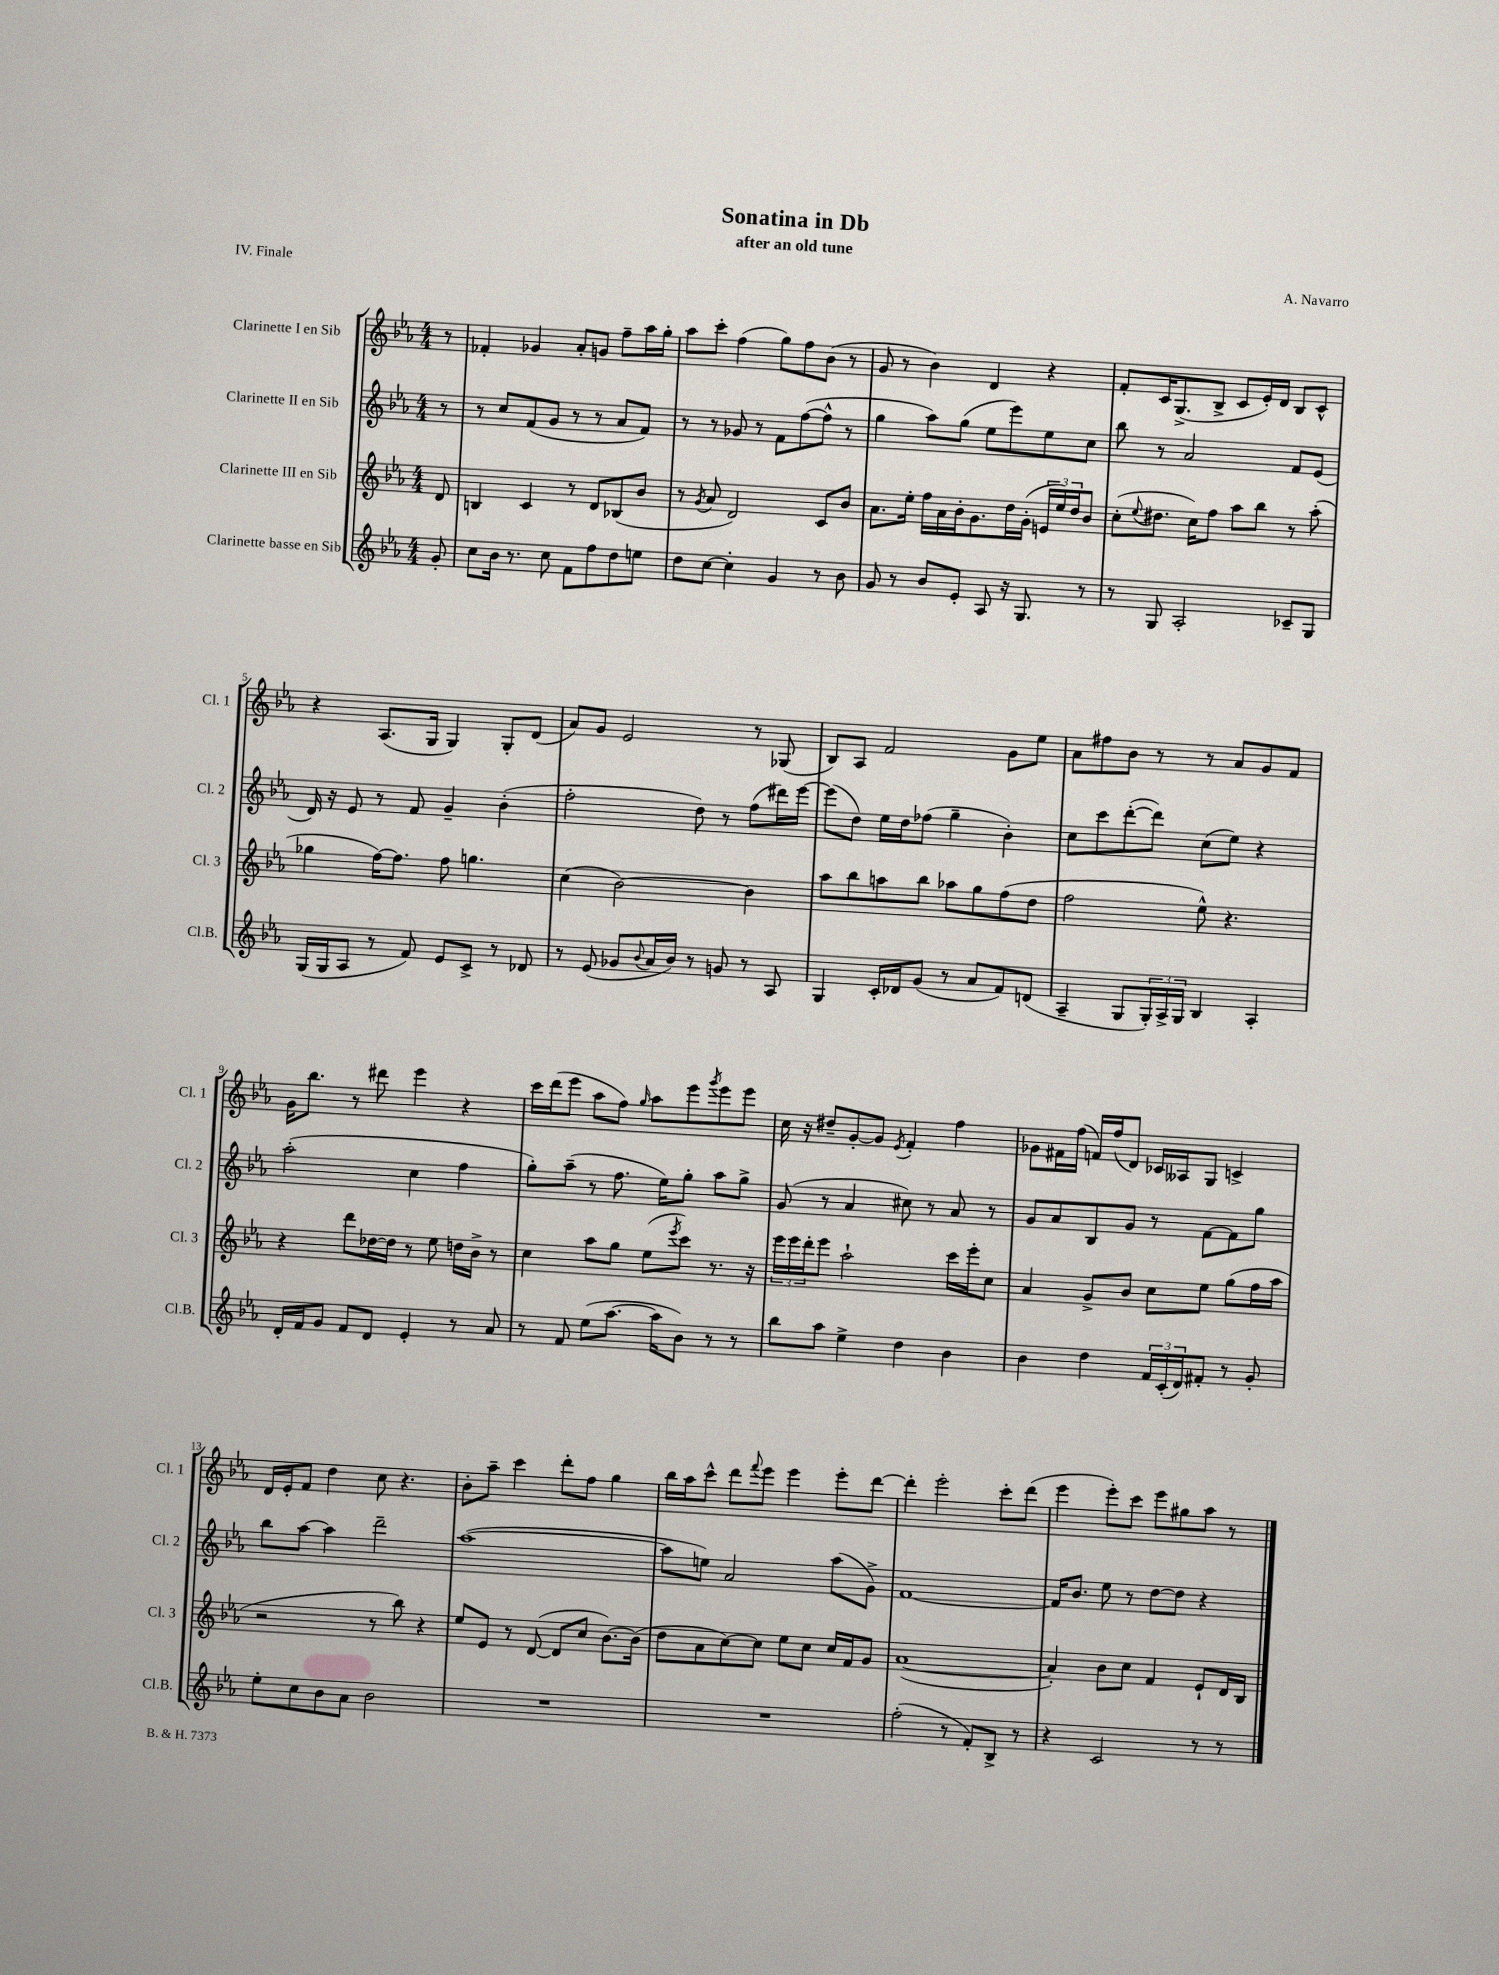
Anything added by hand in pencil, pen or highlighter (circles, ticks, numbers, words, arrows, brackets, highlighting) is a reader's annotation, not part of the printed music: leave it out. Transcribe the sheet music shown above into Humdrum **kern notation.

**kern	**kern	**kern	**kern
*staff4	*staff3	*staff2	*staff1
*clefG2	*clefG2	*clefG2	*clefG2
*k[b-e-a-]	*k[b-e-a-]	*k[b-e-a-]	*k[b-e-a-]
*M4/4	*M4/4	*M4/4	*M4/4
8g'/	8d/	8r	8r
=	=	=	=
8cc\L	4B/	8r	4f-'/
16b-\Jk	.	8cc/L	.
8.r	.	.	.
.	4c/	(8f/	4g-/
8cc\	.	8g/J	.
8f\L	8r	8r	8a-'/L
8ff\	8d/L	8r	8g/J
8dd\	(8B-/	8a-/L	8ff~\L
8ee\J	8b-/J	8f/J)	16aa-\L
.	.	.	16gg'\JJ
=	=	=	=
8dd\L	8r	8r	8aa-\L
.	8qg/	.	.
[8cc\J	8a-/	8r	8ccc'\J
4cc'\]	2d/)	8g-/	(4ff\
.	.	8r	.
4g/	.	8f\L	8gg\L)
.	.	([8ff\	8ff\
8r	8c/L	8ff^^\]J	(8b-\J
8b-\	8b-/J	8r	8r
=	=	=	=
8g/	8.a-\L	4gg\	8g/
8r	.	.	8r
.	16ee-'\Jk	.	.
8b-/L	16ff\LL	8aa-\L)	4b-\)
.	16a-\	.	.
8e-'/J	16b-'\J	(8gg\J	.
.	8.g\	.	.
8A-/	.	8ee-\L	4d/
16r	16dd\L	8eee-\)	.
8.G/	(16g'\JJ	.	.
.	24e/LL	8ee-\	4r
.	24ee-/)	.	.
.	24dd/J	.	.
8r	8b-/J	8cc\J	.
=	=	=	=
8r	(8cc'\L	8bb-\	8f'/L
.	8qqee-/	.	.
8G/	8.dd#\J	8r	16c/K
.	.	.	(8.G^/
2A-'/	.	2a-/	.
.	16cc\LK)	.	.
.	8ff\J	.	8B-^/J
.	8aa-\L	.	8c/L
.	8bb-\J	.	16e-'/L)
.	.	.	16d/JJ
8c-~/L	8r	8f/L	8B-/L
8G/J	(8aa-'\	(8e-/J	8c^^/J
=	=	=	=
(16G/LL	4gg-\	16d/)	4r
16G/J	.	16r	.
8A-/J	.	8e-/	.
8r	[16ff\LK)	8r	(8.A-/L
.	8.ff\]J	.	.
8f/)	.	8f/	.
.	.	.	16G/Jk
8e-/L	8ff\	4g~/	4G/)
8c^/J	4.gg\	.	.
8r	.	(4b-'\	8G'/L
8d-/	.	.	(8d/J
=	=	=	=
8r	(4cc\	2ff'\	8a-/L)
(8e-/	.	.	8g/J
8g-/L	[2b-\)	.	2e-/
8qqb-/	.	.	.
16a-/L	.	.	.
16b-/JJ)	.	.	.
8r	.	8dd\)	.
8g/	.	8r	.
8r	4b-\]	(8ff\L	8r
8A-/	.	16ddd#\L)	(8G-/
.	.	[16eee-\JJ	.
=	=	=	=
4G/	8aa-\L	(8eee-\]L	8B-/L)
.	8bb-\	8dd\J)	8A-/J
16c'/LL	8aa\	16ee-\LL	2f/
16d-/J	.	16dd\J	.
(8g/J	8bb-\J	(8ff-\J	.
8r	8aa-\L	4gg~\	.
8a-/L	8gg\	.	.
8f/)	(8ff\	4b-'\)	8g\L
(8d/J	8dd\J	.	8ee-\J
=	=	=	=
4A-~/	2ff\	8cc\L	8a-\L
.	.	8ccc\	8ff#\
8G/L	.	([8ddd'\	8b-\J
24G'/L)	.	8ddd\]J)	8r
24A-^/	.	.	.
24G/JJ	.	.	.
4B-/	8ee-^^\)	(8cc\L	8r
.	4.r	8ee-\J)	8a-/L
4A-'/	.	4r	8g/
.	.	.	8f/J
=	=	=	=
16d'/LL	4r	(2aa-'\	16g\LK
16f/J	.	.	8.bb-\J
8g/J	.	.	.
8f/L	8ddd\L	.	8r
8d/J	[16dd-\L	.	8ddd#\
.	16dd-\]JJ	.	.
4e-'/	8r	4cc\	4eee-\
.	8ee-\	.	.
8r	16dd\LL	4ff\	4r
.	16b-^\JJ	.	.
8a-/	8r	.	.
=	=	=	=
8r	4cc\	8gg'\L)	16ccc\LL
.	.	.	(16ddd\J
8f/	.	(8aa-~\J	8eee-\J
(8ee-\L	8aa-\L	8r	8aa-\L
[8.aa-\J	8gg\J	8.ff\	8ff\J)
.	.	.	16qqgg/
.	(8ee-\L	.	8aa-\L
16aa-\]LK	.	16ee-\LK)	.
.	8qeee-/	.	.
8b-\J)	8ccc\J)	8gg'\J	8eee-\
.	.	.	8qggg/
8r	8.r	8aa-\L	8eee-\
8r	.	8gg^\J	8eee-\J
.	16r	.	.
=	=	=	=
8bb-\L	24eee-\LL	(8g/	16cc\
.	24eee-\	.	.
.	.	.	16r
.	24ddd'\J	.	.
8aa-\J	8eee-\J	8r	8dd#~/L
4ee-^\	2aa-`\	4a-/	[8g'/
.	.	.	8g/]J
.	.	.	8qe-/
4dd\	.	8cc#\)	4f'/
.	.	8r	.
4b-\	16ccc\LL	8a-/	4ff\
.	16eee-'\J	.	.
.	8cc\J	8r	.
=	=	=	=
4b-\	4a-/	8g/L	8g-\L
.	.	8a-/	16f#\L
.	.	.	(16ff\JJ
4dd\	8g^/L	8B-/	16f/LL)
.	.	.	(16ff/J
.	8b-/J	8g/J	8d/J)
24f/LL	8cc\L	8r	16c-/LL
(24c'/	.	.	.
.	.	.	16A--/J
24d/J)	.	.	.
8f#'/J	8ee-\J	[8f\L	8G/J
8r	(8gg\L	8f\]	4c^/
8g'/	16ff\L	8gg\J	.
.	16aa-\JJ	.	.
=	=	=	=
8ee-'\L	2r	8bb-\L	16d/LL
.	.	.	16e-'/J
8cc\	.	[8aa-\J	8f/J
8b-\	.	4aa-\]	4dd\
8a-\J	.	.	.
2b-\	8r	2ddd~\	8cc\
.	8bb-\)	.	4.r
.	4r	.	.
=	=	=	=
1r	8ee-/L	([1aa-	8b-'\L
.	8e-/J	.	8aa-~\J
.	8r	.	4ccc\
.	([8d/	.	.
.	8d/]L	.	8ddd'\L
.	8cc/J	.	8ff\J
.	[8.b-\L)	.	4gg\
.	(16b-\]Jk	.	.
=	=	=	=
1r	8dd\L	8aa-\]L	16bb-\LL
.	.	.	16aa-\J
.	8a-\	8ee\J)	8ccc^^\J
.	[8cc\)	2a-/	8ddd\L
.	.	.	8qqfff/
.	8cc\]J	.	8eee-\J
.	8ee-\L	.	4eee-\
.	8cc\J	.	.
.	16cc/LL	(8aa-\L	8eee-'\L
.	16f/J	.	.
.	8g/J	8g^\J)	[8ddd\J
=	=	=	=
(2ff'\	([1a-	[1f	4ddd'\]
.	.	.	2eee-'\
8r	.	.	.
8f'/L)	.	.	.
8B-^/J	.	.	8ccc'\L
8r	.	.	(8ddd\J
=	=	=	=
4r	4a-'/])	16f/]LK	4eee-\
.	.	8.b-/J	.
2c/	8b-\L	8ee-\	8eee-'\L)
.	8cc\J	8r	8ccc\J
.	4f/	[8dd\L	8eee-\L
.	.	8dd\]J	8gg#\
8r	8e-`/L	4r	8aa-\J
8r	16d/L	.	8r
.	16B-/JJ	.	.
==	==	==	==
*-	*-	*-	*-
